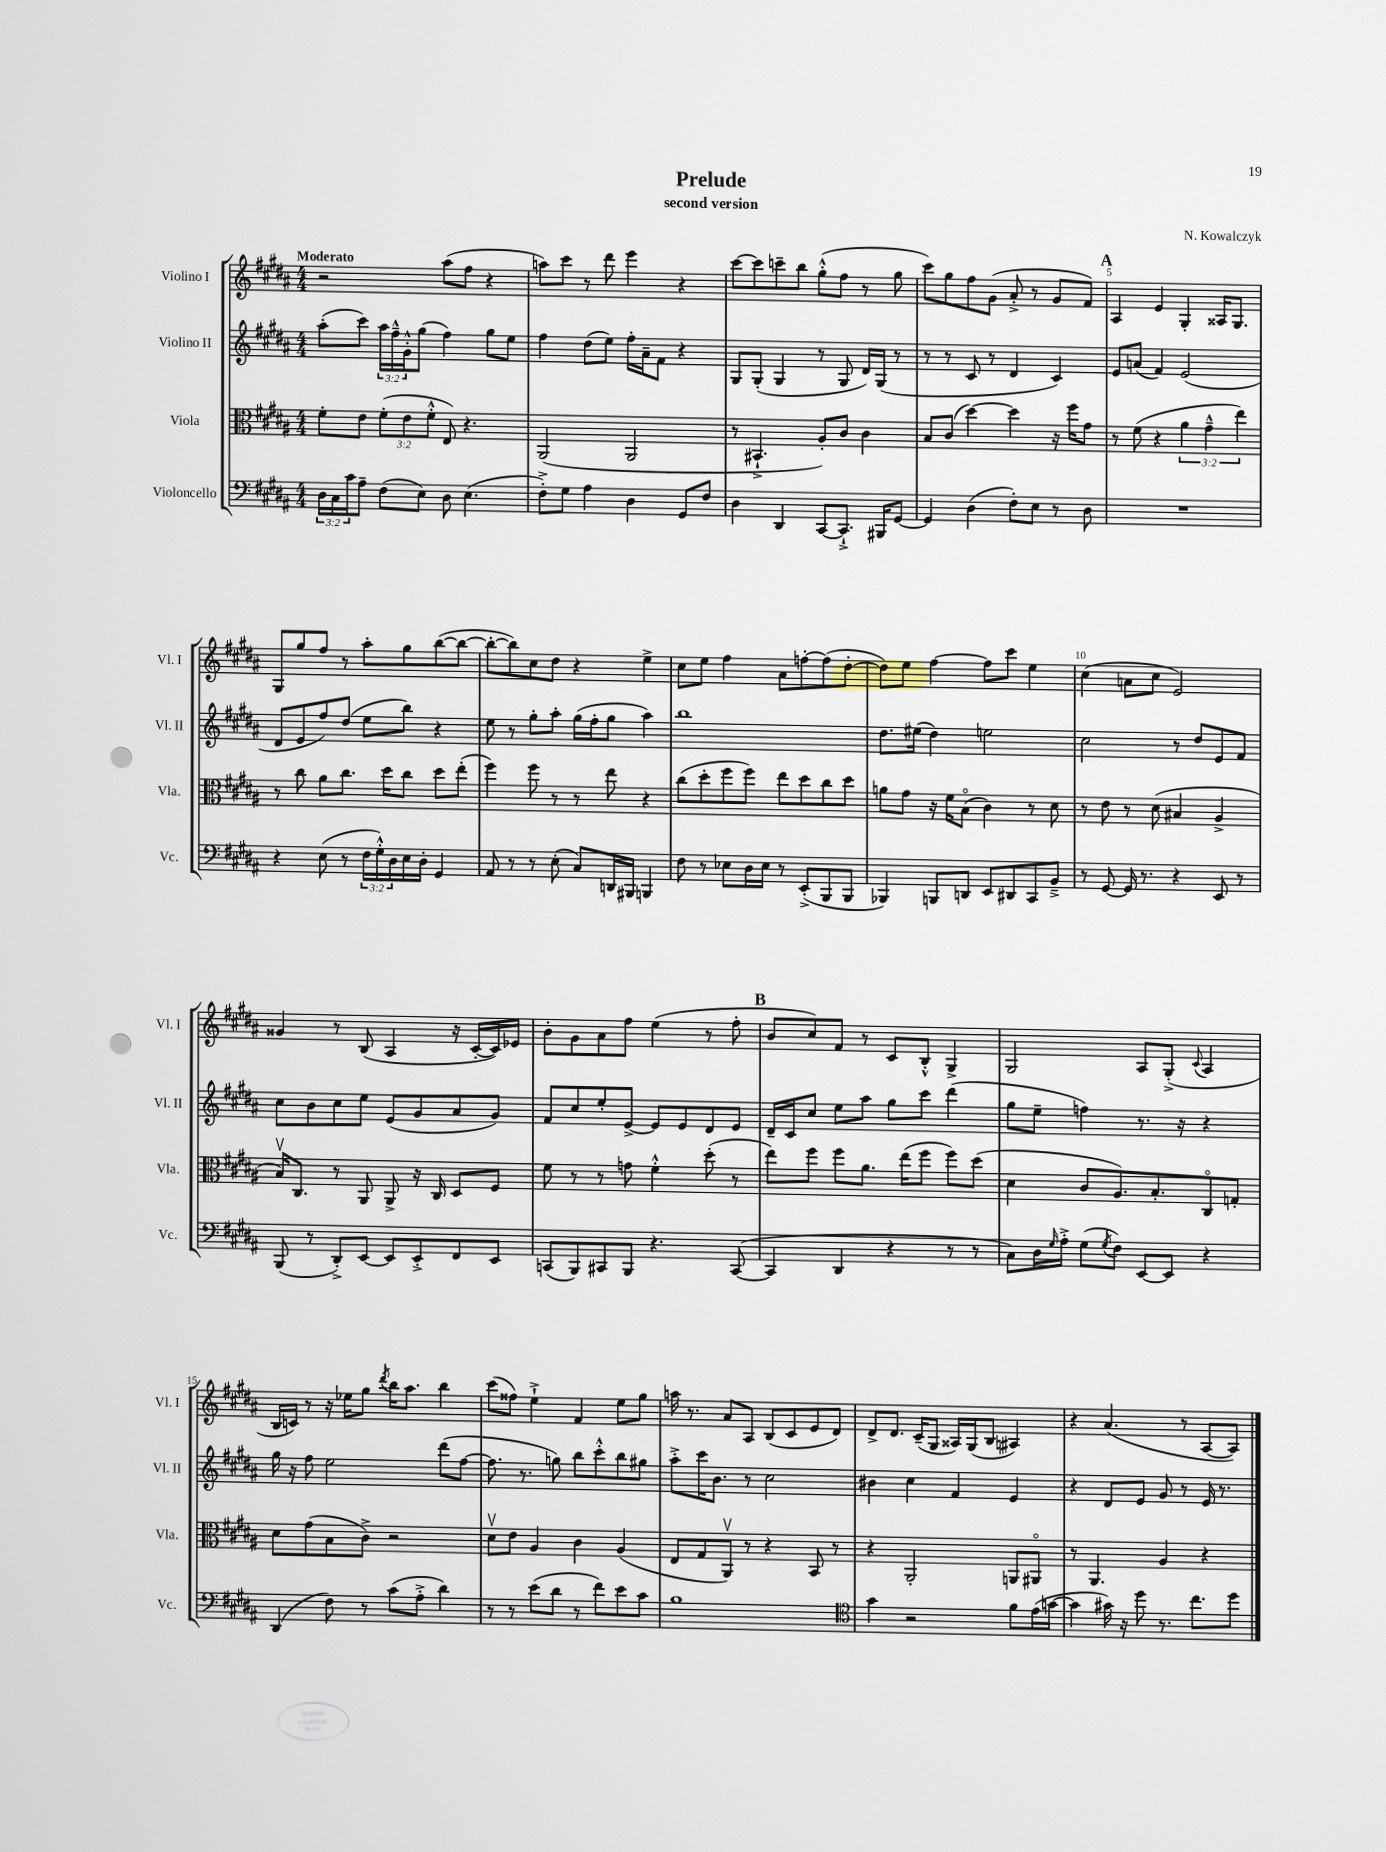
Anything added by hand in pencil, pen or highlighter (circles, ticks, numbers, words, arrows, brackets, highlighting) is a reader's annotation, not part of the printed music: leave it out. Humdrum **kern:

**kern	**kern	**kern	**kern
*part4	*part3	*part2	*part1
*staff4	*staff3	*staff2	*staff1
*I"Violoncello	*I"Viola	*I"Violino II	*I"Violino I
*I'Vc.	*I'Vla.	*I'Vl. II	*I'Vl. I
*clefF4	*clefC3	*clefG2	*clefG2
*k[f#c#g#d#a#]	*k[f#c#g#d#a#]	*k[f#c#g#d#a#]	*k[f#c#g#d#a#]
*M4/4	*M4/4	*M4/4	*M4/4
=1	=1	=1	=1
!	!	!	!LO:TX:a:B:t=Moderato
24D#\LL	8f#'\L	(8aa#'\L	2r
24C#\	.	.	.
24c#\J	.	.	.
8A#~\J	8e\J	8ccc#\J)	.
(8F#\L	(12f#'\L	24aa#\LL	.
.	.	24ff#~^^\	.
.	12e\	24g#'^^\J	.
8E\J)	.	(8gg#\J	.
.	12f#'^^\J	.	.
8D#\	8E/)	4ff#\)	(8aa#\L
(4.E\	4.r	.	8ff#\J
.	.	8gg#\L	4r
.	.	8ee\J	.
=2	=2	=2	=2
8F#'^\L)	(2AA#/	4ff#\	8aan\L)
8G#\J	.	.	8ccc#\J
4A#\	.	(8dd#\L	8r
.	.	8ee\J)	8ddd#\
4D#\	2AA#/	16ff#'\LL	4eee\
.	.	16a#~\J	.
.	.	8f#\J	.
8GG#/L	.	4r	4r
8F#/J	.	.	.
=3	=3	=3	=3
4D#\	8r	8G#/L	[8ccc#\L
.	4.BB#X`^/	(8G#'/J	8ccc#\]
4DD#/	.	4G#/	8cccn~\
.	.	.	8bb\J
[8CC#/L	8A#'/L)	8r	(8gg#'^^\L
8.CC#`^/J]	8c#/J	8G#/	8ff#\J
.	4c#\	16d#/LL)	8r
16BBB#X/KL	.	(16G#/JJ	.
[8GG#/J	.	8r	8gg#\
=4	=4	=4	=4
4GG#/]	8B/L	8r	8ccc#\L)
.	(8c#/J	8r	8gg#\
(4D#\	[4dd#\)	8c#/	8ff#\
.	.	8r	(8g#\J
8F#'\L)	4dd#\]	4d#/	8a#'^/
8E\J	.	.	8r
8r	16r	4c#/)	8g#/L
.	16ff#\KL	.	.
8D#\	8g#\J	.	8f#/J)
!!LO:REH:place=s1:t=A
=5	=5	=5	=5
1r	8r	8e/L	4A#/
.	(8f#\	(8an/J	.
.	4r	4f#/)	4e/
.	6a#\	(2e/	4G#'/
.	6g#~^^\	.	.
.	.	.	16A##X/KL
.	.	.	8.G#/J
.	6ee\)	.	.
!!LO:LB:g=z
=6	=6	=6	=6
4r	8r	8d#/L	8G#/L
.	8cc#\	8e/	8gg#/
(8E\	8a#\L	8ff#/)	8ff#/J
8r	8.cc#\J	(8dd#/J	8r
24F#\LL	.	8ee\L	8aa#'\L
24G#'^^\)	.	.	.
.	16dd#\KL	.	.
24D#\	.	.	.
16E\	8cc#\J	8bb\J)	8gg#\
16D#'\JJ	.	.	.
4GG#/	8dd#\L	4r	([8bb\
.	(8ee'\J	.	8bb\J_
=7	=7	=7	=7
8AA#/	4ff#\)	8ee\	8bb'\L_
8r	.	8r	8bb\])
8r	8ff#\	8gg#'\L	8cc#\
(8E'\	8r	8aa#'\J	8dd#\J
8C#/L)	8r	(16gg#\LL	4r
.	.	16ff#'\J	.
16DDn/L	8ee\	8gg#\J	.
16BBB#X/JJ	.	.	.
4BBBn/	4r	4aa#\)	4ee^\
=8	=8	=8	=8
8F#\	(8cc#\L	1bb	8cc#\L
8r	8dd#'\	.	8ee\J
8E-X\L	8ff#\	.	4ff#\
16D#\L	8ff#\J)	.	.
16E-\JJ	.	.	.
8r	8ee\L	.	8a#\L
(8EE'^/L	8dd#\	.	[8ffn'\
8BBB/	8cc#\	.	(8ff\]
8BBB/J	8dd#\J	.	[8dd#'\J
=9	=9	=9	=9
4BBB-X/)	8an\L	8.dd#\L	8dd#\L])
.	8g#\J	.	8ee\J
.	.	(16ee#X\Jk	.
8BBBn/L	16r	4dd#\)	[4ff#\
.	16f#\KL	.	.
8DDn/J	(8B\J	.	.
8EE/L	4c#\)	2een\	8ff#\L]
8DD#X/	.	.	8ccc#\J
8CC#/	8r	.	4ee\
8BB~^/J	8d#\	.	.
=10	=10	=10	=10
8r	8r	2cc#\	(4cc#\
[8GG#/	8e\	.	.
16GG#/]	8r	.	8an\L
8.r	.	.	.
.	(8d#\	.	8cc#\J
4r	4B#X/	8r	2e/)
.	.	8dd#/L	.
8EE/	4A#^/	8e/	.
8r	.	8f#/J	.
!!LO:LB:g=z
=11	=11	=11	=11
(8BBB/	16Bv/KL)	8cc#\L	4g##X/
.	8.C#/J	.	.
8r	.	8b\	.
8DD#'^/L)	8r	8cc#\	8r
[8EE/J	8AA#/	8ee\J	(8B/
8EE/L]	8AA#^/	(8e/L	4A#/
8EE'^/	16r	8g#/	.
.	16C#/	.	.
8FF#/	8D#/L	8a#/	16r
.	.	.	[16c#'/LL
8EE/J	8F#/J	8g#/J)	16c#/])
.	.	.	16e-X/JJ
=12	=12	=12	=12
(8CCn/L	8f#\	8f#/L	8b'\L
8BBB/)	8r	8cc#/	8g#\
8CC#X/	8r	8ee'/	8a#\
8BBB/J	8gn\	[8e^/J	8ff#\J
4.r	4f#'^^\	8e/L]	(4ee\
.	.	8e/	.
.	(8dd#'\	8d#/	8r
([8CC#/	8r	8e/J	8ff#'\
!!LO:REH:place=s1:t=B
=13	=13	=13	=13
4CC#/]	8ee\L)	16d#~/LL	8b/L
.	.	16c#/J	.
.	8ff#\J	8cc#/J	8cc#/)
4DD#/	8ff#\L	8ee\L	8f#/J
.	8.a#\J	8aa#\J	8r
4r	.	8gg#\L	8c#/L
.	(16ee\KL	.	.
.	8ff#\J	8ccc#\J	8B'^^/J
8r	8ff#\L)	(4ddd#\	4G#^/
8r	(8dd#\J	.	.
=14	=14	=14	=14
8C#\L)	4d#\	8gg#\L	2G#/
16D#\L	.	8ee~\J	.
16qqG#/	.	.	.
16A#'^\JJ	.	.	.
(8G#\L	8c#/L	4ffn\)	.
8qG#/	.	.	.
8F#\J)	8.A#/)	.	.
[8EE/L	.	8.r	8A#/L
.	8.B'/	.	.
8EE/J]	.	.	(8G#'^/J
.	.	16r	.
.	.	.	8qqc#/
4r	8C#/	4r	4A#/
.	8Gn'/J	.	.
!!LO:LB:g=z
=15	=15	=15	=15
(4DD#/	8d#\L	16gg#\	16B/LL
.	.	16r	16cn/JJ)
.	(8g#\	8ff#\	8r
8F#\)	8B\	2ee\	16r
.	.	.	16ee-X\KL
8r	8c#^\J)	.	8gg#\J
.	.	.	8qddd#/
(8c#\L	2r	.	16bb\KL
.	.	.	8.aa#\J
8A#'^\J	.	.	.
4d#\)	.	(8ddd#\L	4bb\
.	.	[8ff#\J	.
=16	=16	=16	=16
8r	8d#v\L	8.ff#\]	(8ccc#\L
8r	8e\J	.	8ff##X\J)
.	.	8.r	.
(8e\L	4A#/	.	4ee`^\
8d#\J	.	8ggn\)	.
8r	4c#\	8bb\L	4f#/
8f#\L)	.	8ccc#'^^\	.
8e\	(4A#/	8bb\	8ee\L
8c#\J	.	8gg#X\J	8gg#\J
=17	=17	=17	=17
1B	8E/L	8aa#'^\L	16aan\
.	.	.	8.r
.	8G#/	16ccc#\K	.
.	.	8.b\J	.
.	8AA#v/J)	.	8a#/L
.	8r	8r	8A#/J
.	4r	2cc#\	(8B/L
.	.	.	8c#/
.	8BB/	.	8e/
.	8r	.	8d#/J)
=18	=18	=18	=18
*clefC4	*	*	*
4g#\	4r	4b#X\	8d#^/L
.	.	.	8.d#/J
2r	2AA#'/	4cc#\	.
.	.	.	(16c#~/KL
.	.	.	8G#/J
.	.	4f#/	16A##X/LL)
.	.	.	(16G#/J
.	.	.	8B/J
8f#\L	8AAn/L	4e/	4A#X/)
(16e\L	8AA#X/J	.	.
[16gn\JJ	.	.	.
=19	=19	=19	=19
4g\]	8r	4r	4r
.	4.AA#/	.	.
16g#X\)	.	8d#/L	(4.a#/
16r	.	.	.
8dd#\	.	8e/J	.
8.r	4A#/	8g#/	.
.	.	8r	8r
8.cc#\L	.	.	.
.	4r	16e/	[8A#/L
.	.	8.r	.
8dd#\J	.	.	8A#/J])
==	==	==	==
*-	*-	*-	*-
